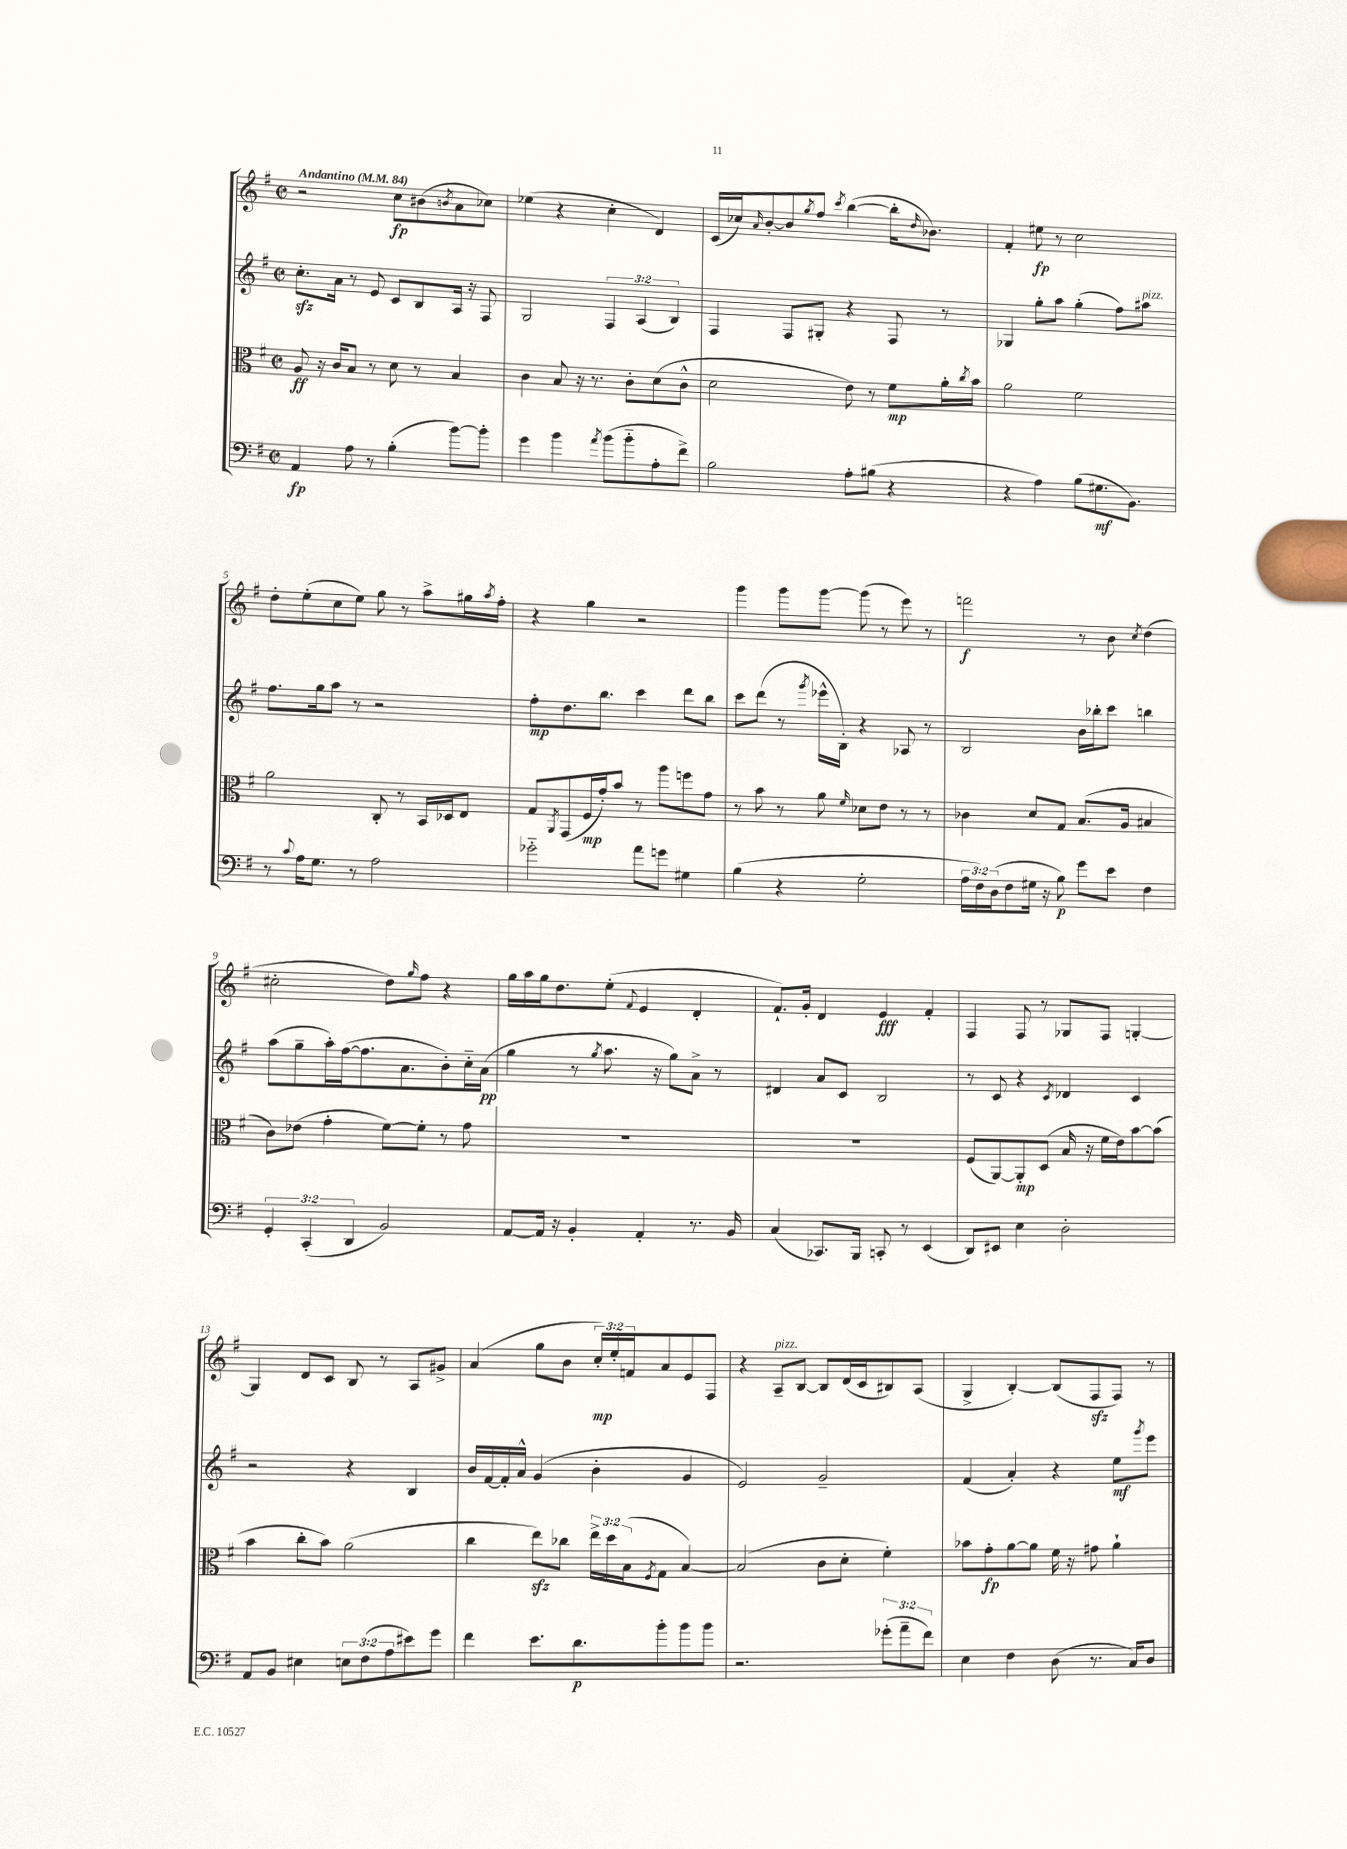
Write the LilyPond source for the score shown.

<<
\new StaffGroup <<
\new Staff = "s0" {
    \clef treble \key g \major \defaultTimeSignature \time 2/2 \override Staff.TupletNumber.text = #tuplet-number::calc-fraction-text \tempo "Andantino" 4 = 84
    r2 c''8\fp bis'8( \acciaccatura { b'8 } a'8 ces''8) |
    ees''4( r4 c''4-. d'4) |
    c'16( ces''16) \grace { a'16 } b'8~-. b'8 \acciaccatura { g''8 } fis''8 \acciaccatura { c'''8 } b''4~( b''16-. \grace { d''16 } bes'8.) |
    fis'4-. eis''8\fp r8 c''2 |
    d''8-. e''8-.( c''8 e''8) g''8 r8 a''8-> gis''16 \acciaccatura { a''8 } fis''16-. |
    r4 g''4 r2 |
    g'''4 g'''8 g'''8~ g'''8( r8 e'''8) r8 |
    f'''2\f r8 b'8 \acciaccatura { c''8 } d''4( |
    cis''2-. d''8) \grace { g''16 } fis''8 r4 |
    g''16 a''16 g''16 d''8. e''8-.( \appoggiatura { fis'8 } e'4 d'4-. |
    fis'8.-!) g'16-. d'4 e'4\fff fis'4-. |
    fis4 fis8 r8 ges8 fis8 g4~-. |
    g4 d'8 c'8 b8 r8 a8 gis'8-> |
    a'4( g''8 b'8 \tuplet 3/2 { c''16-.\mp) e''16-. f'16 } a'8 e'8 fis8 |
    r4 a8--^\markup { \italic "pizz." } b8~ b8 d'16( c'16 bis8) a8( |
    g4-> b4~-.) b8( fis8\sfz fis8) r8 \bar "|." |
}
\new Staff = "s1" {
    \clef treble \key g \major \defaultTimeSignature \time 2/2 \override Staff.TupletNumber.text = #tuplet-number::calc-fraction-text
    c''8.-.\sfz a'16 r8 e'8 c'8 b8 a16 r16 fis8 |
    g2 \tuplet 3/2 { fis4 a4( b4) } |
    fis4 fis8 gis8-. r4 fis8 r8 |
    ges4 g''8-. a''8 g''4-.( fis''8) ais''8^\markup { \italic "pizz." } |
    fis''8. g''16 a''8 r8 r2 |
    fis''8-.\mp d''8. b''8. c'''4 d'''8 b''8 |
    c'''8 d'''8( r8 \acciaccatura { g'''8 } ees'''16-^ b16-.) r4 aes8 r8 |
    b2 b'16 bes''16-. c'''8 b''4 |
    a''8( g''8-- a''16-.) fis''16~( fis''8. a'8. b'8-.) c''16-_ a'16\pp( |
    g''4 r8 \acciaccatura { g''8 } a''8. r16 g''8) a'8-> r8 |
    dis'4 a'8 c'8 b2 |
    r8 c'8 r4 \acciaccatura { c'8 } des'4 c'4 |
    r2 r4 b4 |
    b'16 fis'16~ fis'16-. a'16-^ g'4( b'4-. g'4 |
    e'2) g'2-- |
    fis'4( a'4-.) r4 e''8\mf \acciaccatura { g'''8 } e'''8 \bar "|." |
}
\new Staff = "s2" {
    \clef alto \key g \major \defaultTimeSignature \time 2/2 \override Staff.TupletNumber.text = #tuplet-number::calc-fraction-text
    a8\ff r16 c'16 b8 r8 d'8 r8 b4 |
    c'4 b8 r16 r8. c'8-. d'8( c'8-^ |
    d'2 e'8) r8 fis'8\mp a'16-. \acciaccatura { c''8 } b'16 |
    a'2 fis'2 |
    a'2 c8-. r8 b,16 des16 e8 |
    g8 \acciaccatura { a,8 } g,8( fis16\mp g'16-.) b'8 r8 a''8 f''8 g'8 |
    r8 b'8 r8 a'8 \grace { fis'16 } des'8 e'8 r8 r8 |
    ces'4 d'8 g8 b8.( a16 bis4 |
    c'8) ees'8( g'4-. fis'8~) fis'8-. r8 g'8 |
    R1 |
    R1 |
    fis8( a,8~) a,8-.\mp d8( b16 r16 fis'16 e'16) b'8~ b'8( |
    b'4 c''8-. b'8) a'2( |
    c''4 e''8\sfz) ces''8 \tuplet 3/2 { e''16-> d''16 b16( } \acciaccatura { fis8 } g8 b4~) |
    b2( c'8 d'8-. fis'4-.) |
    bes'8 g'8-.\fp a'8~ a'8 fis'16 r16 gis'8 a'4-! \bar "|." |
}
\new Staff = "s3" {
    \clef bass \key g \major \defaultTimeSignature \time 2/2 \override Staff.TupletNumber.text = #tuplet-number::calc-fraction-text
    a,4\fp a8 r8 b4-.( b'8~) b'8-. |
    g'4 b'4 \acciaccatura { a'8 } b'8( b'8-_ a8-. fis'8->) |
    b2 a8-. bis8( r4 |
    r4 a4) b8( gis8.\mf b,8.) |
    r8 \appoggiatura { c'8 } a16 g8. r8 a2 |
    ges'2-_ a'8 g'8 gis4 |
    b4( r4 g2-. |
    \tuplet 3/2 { a16 fis16) d16( } fis8 gis16 r16 b8\p) g'8 e'8 fis4 |
    \tuplet 3/2 { g,4-. c,4-.( d,4 } b,2) |
    a,8~ a,16 r16 b,4-. a,4-. r8. b,16 |
    c4( ces,8.) b,,16 c,8-. r8 e,4( |
    d,8) eis,8 e4 d2-. |
    a,8 b,8 eis4 \tuplet 3/2 { e8 fis8( a8 } eis'8) g'8 |
    fis'4 e'8. d'8.\p b'8-. b'8 b'8 |
    r2. \tuplet 3/2 { ges'8-.( a'8-- fis'8) } |
    e4 fis4 d8( r8. c16) d8 \bar "|." |
}
>>
>>
